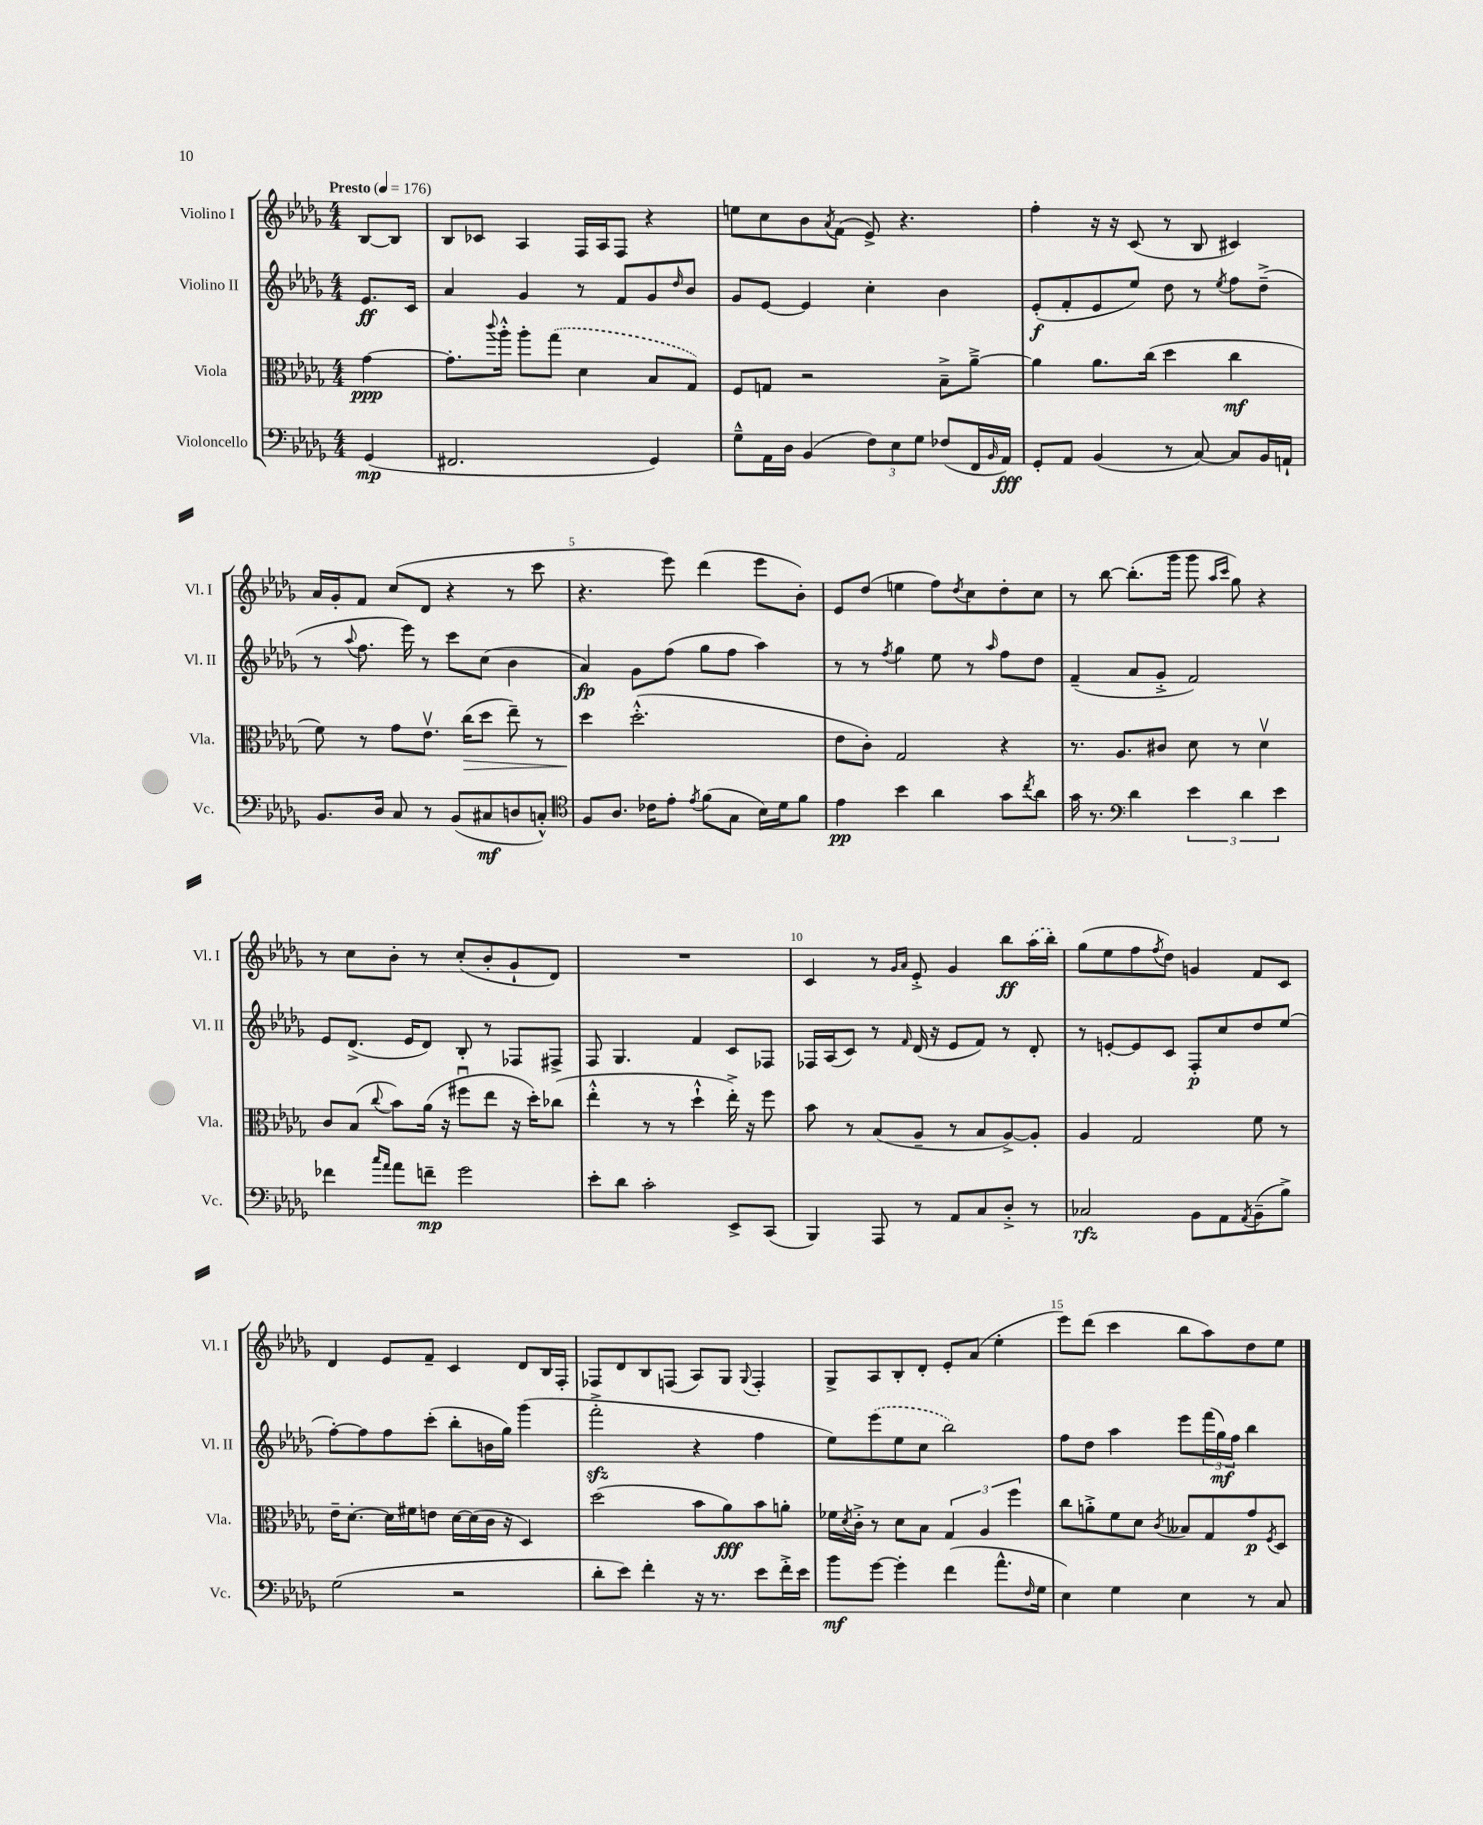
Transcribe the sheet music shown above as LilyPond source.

<<
\new StaffGroup <<
\new Staff = "s0" \with { instrumentName = "Violino I" shortInstrumentName = "Vl. I" } {
    \clef treble \key des \major \numericTimeSignature \time 4/4 \partial 4 \tempo "Presto" 4 = 176
    bes8~ bes8 |
    bes8 ces'8 aes4 f16 aes16 f8 r4 |
    e''8 c''8 bes'8 \acciaccatura { aes'8 } f'8( ees'8->) r4. |
    f''4-. r16 r16 c'8( r8 bes8 cis'4) |
    aes'16 ges'16-. f'8 c''8( des'8 r4 r8 c'''8 |
    r4. ees'''8) des'''4( ees'''8 bes'8-.) |
    ees'8 des''8( e''4 f''8) \acciaccatura { des''8 } c''8 des''8-. c''8 |
    r8 bes''8~ bes''8.-.( ges'''16 ges'''8 \grace { aes''16 c'''16 } ges''8) r4 |
    r8 c''8 bes'8-. r8 c''8-.( bes'8-. ges'8-! des'8) |
    R1 |
    c'4 r8 \grace { ges'16 aes'16 } ees'8-.-> ges'4 bes''8\ff \once \slurDashed aes''16( bes''16-.) |
    ges''8( ees''8 f''8 \acciaccatura { f''8 } des''8) g'4 f'8 c'8 |
    des'4 ees'8 f'8-- c'4 des'8 bes16 f16-. |
    fes8 des'8 bes8 f8( aes8) ges8 \appoggiatura { ges8 } f4-. |
    ges8-> aes8 bes8-. des'8-. ees'8-. aes'8( ees''4-. |
    ees'''8) des'''8( c'''4 bes''8 aes''8) des''8 ees''8 \bar "|." |
}
\new Staff = "s1" \with { instrumentName = "Violino II" shortInstrumentName = "Vl. II" } {
    \clef treble \key des \major \numericTimeSignature \time 4/4 \partial 4
    ees'8.\ff c'16 |
    aes'4 ges'4 r8 f'8 ges'8 \grace { des''16 } bes'8 |
    ges'8 ees'8~ ees'4 c''4-. bes'4 |
    ees'8-.\f( f'8-. ees'8 ees''8) des''8 r8 \acciaccatura { ees''8 } f''8 des''8--->( |
    r8 \appoggiatura { aes''8 } f''8. ees'''16) r8 c'''8 c''8( bes'4 |
    aes'4\fp) ges'8 f''8( ges''8 f''8 aes''4) |
    r8 r8 \acciaccatura { f''8 } ges''4 ees''8 r8 \grace { aes''16 } f''8 des''8 |
    f'4--( aes'8 ges'8-.-> f'2) |
    ees'8 des'8.->( ees'16 des'8) bes8-. r8 fes8 fis8-> |
    f8 ges4. f'4 c'8 fes8 |
    fes16 aes16( c'8) r8 \grace { f'16 } des'16( r16 ees'8 f'8) r8 des'8-. |
    r8 e'8~-. e'8 c'8 f8-.\p c''8 des''8 ees''8( |
    f''8~-.) f''8 f''8 c'''8-.( bes''8-. b'16 ges''16) ges'''4( |
    f'''2-.->\sfz r4 f''4 |
    ees''8) \once \slurDashed ees'''8( ees''8 c''8 bes''2) |
    f''8 des''8 aes''4 ees'''8 \tuplet 3/2 { f'''16( ges''16\mf) f''16 } bes''4 \bar "|." |
}
\new Staff = "s2" \with { instrumentName = "Viola" shortInstrumentName = "Vla." } {
    \clef alto \key des \major \numericTimeSignature \time 4/4 \partial 4
    ges'4~\ppp |
    ges'8.-. \appoggiatura { c'''8 } aes''16-.-^ aes''8-. \once \slurDashed ges''8( des'4 bes8 ges8) |
    f8 g8 r2 bes8---> aes'8~---> |
    aes'4 aes'8. c''16( des''4 c''4\mf |
    f'8) r8 ges'8 ees'8.\upbow c''16\>( des''8 ees''8--) r8 |
    des''4\! des''2.-.-^( |
    ees'8 c'8-.) ges2 r4 |
    r8. aes8. cis'8 des'8 r8 des'4\upbow |
    c'8 bes8( \appoggiatura { c''8 } bes'8) aes'16( r16 fis''8\downbow ees''8 r16 des''16-.) ces''8( |
    ees''4-.-^ r8 r8 des''4-!-^ ees''16-.->) r16 f''8 |
    bes'8 r8 bes8( aes8-- r8 bes8 aes8~->) aes8-. |
    aes4 ges2 f'8 r8 |
    ees'16-- des'8.~-. des'16 fis'16 e'8 des'16~ des'16( c'16 r16 des4) |
    des''2( bes'8 aes'8\fff) bes'8 a'8-. |
    fes'16 \acciaccatura { des'8 } c'16-.-> r8 des'8 bes8 \tuplet 3/2 { ges4 aes4 f''4 } |
    c''8 a'8-.-> f'8 des'8 \acciaccatura { c'8 } beses8 ges8 ges'8\p \acciaccatura { f8 } des8 \bar "|." |
}
\new Staff = "s3" \with { instrumentName = "Violoncello" shortInstrumentName = "Vc." } {
    \clef bass \key des \major \numericTimeSignature \time 4/4 \partial 4
    ges,4\mp( |
    fis,2. ges,4) |
    ges8---^ aes,16 des16 bes,4( \tuplet 3/2 { f8) ees8 ges8 } fes8( f,16 \grace { bes,16 } aes,16\fff) |
    ges,8-. aes,8 bes,4( r8 c8~) c8 bes,16 a,16-! |
    bes,8. des16 c8 r8 bes,8( cis8\mf d8 c8-.-^) |
    \clef tenor f8 aes8. ces'16 ees'8-. \acciaccatura { ees'8 } f'8( ges8 bes16) des'16 f'8 |
    ees'4\pp bes'4 aes'4 ges'8 \acciaccatura { c''8 } aes'8 |
    ges'16 r8. \clef bass des'4 \tuplet 3/2 { ees'4 des'4 ees'4 } |
    fes'4 \grace { c''16 aes'16 } aes'8 f'8--\mp ges'2 |
    ees'8-. des'8 c'2-. ees,8-> c,8( |
    bes,,4) aes,,8 r8 aes,8 c8 des8-.-> r8 |
    ces2\rfz bes,8 aes,8 \acciaccatura { aes,8 } bes,8--( bes8->) |
    ges2( r2 |
    des'8-. ees'8) f'4-. r16 r8. ees'8 f'16-.-> ees'16 |
    bes'8\mf ges'8~ ges'4-. f'4( aes'8.-^ \grace { f16 } ges16 |
    ees4) ges4 ees4 r8 c8 \bar "|." |
}
>>
>>
\layout { \context { \Score \override BarNumber.break-visibility = ##(#f #t #t) barNumberVisibility = #(every-nth-bar-number-visible 5) } }
